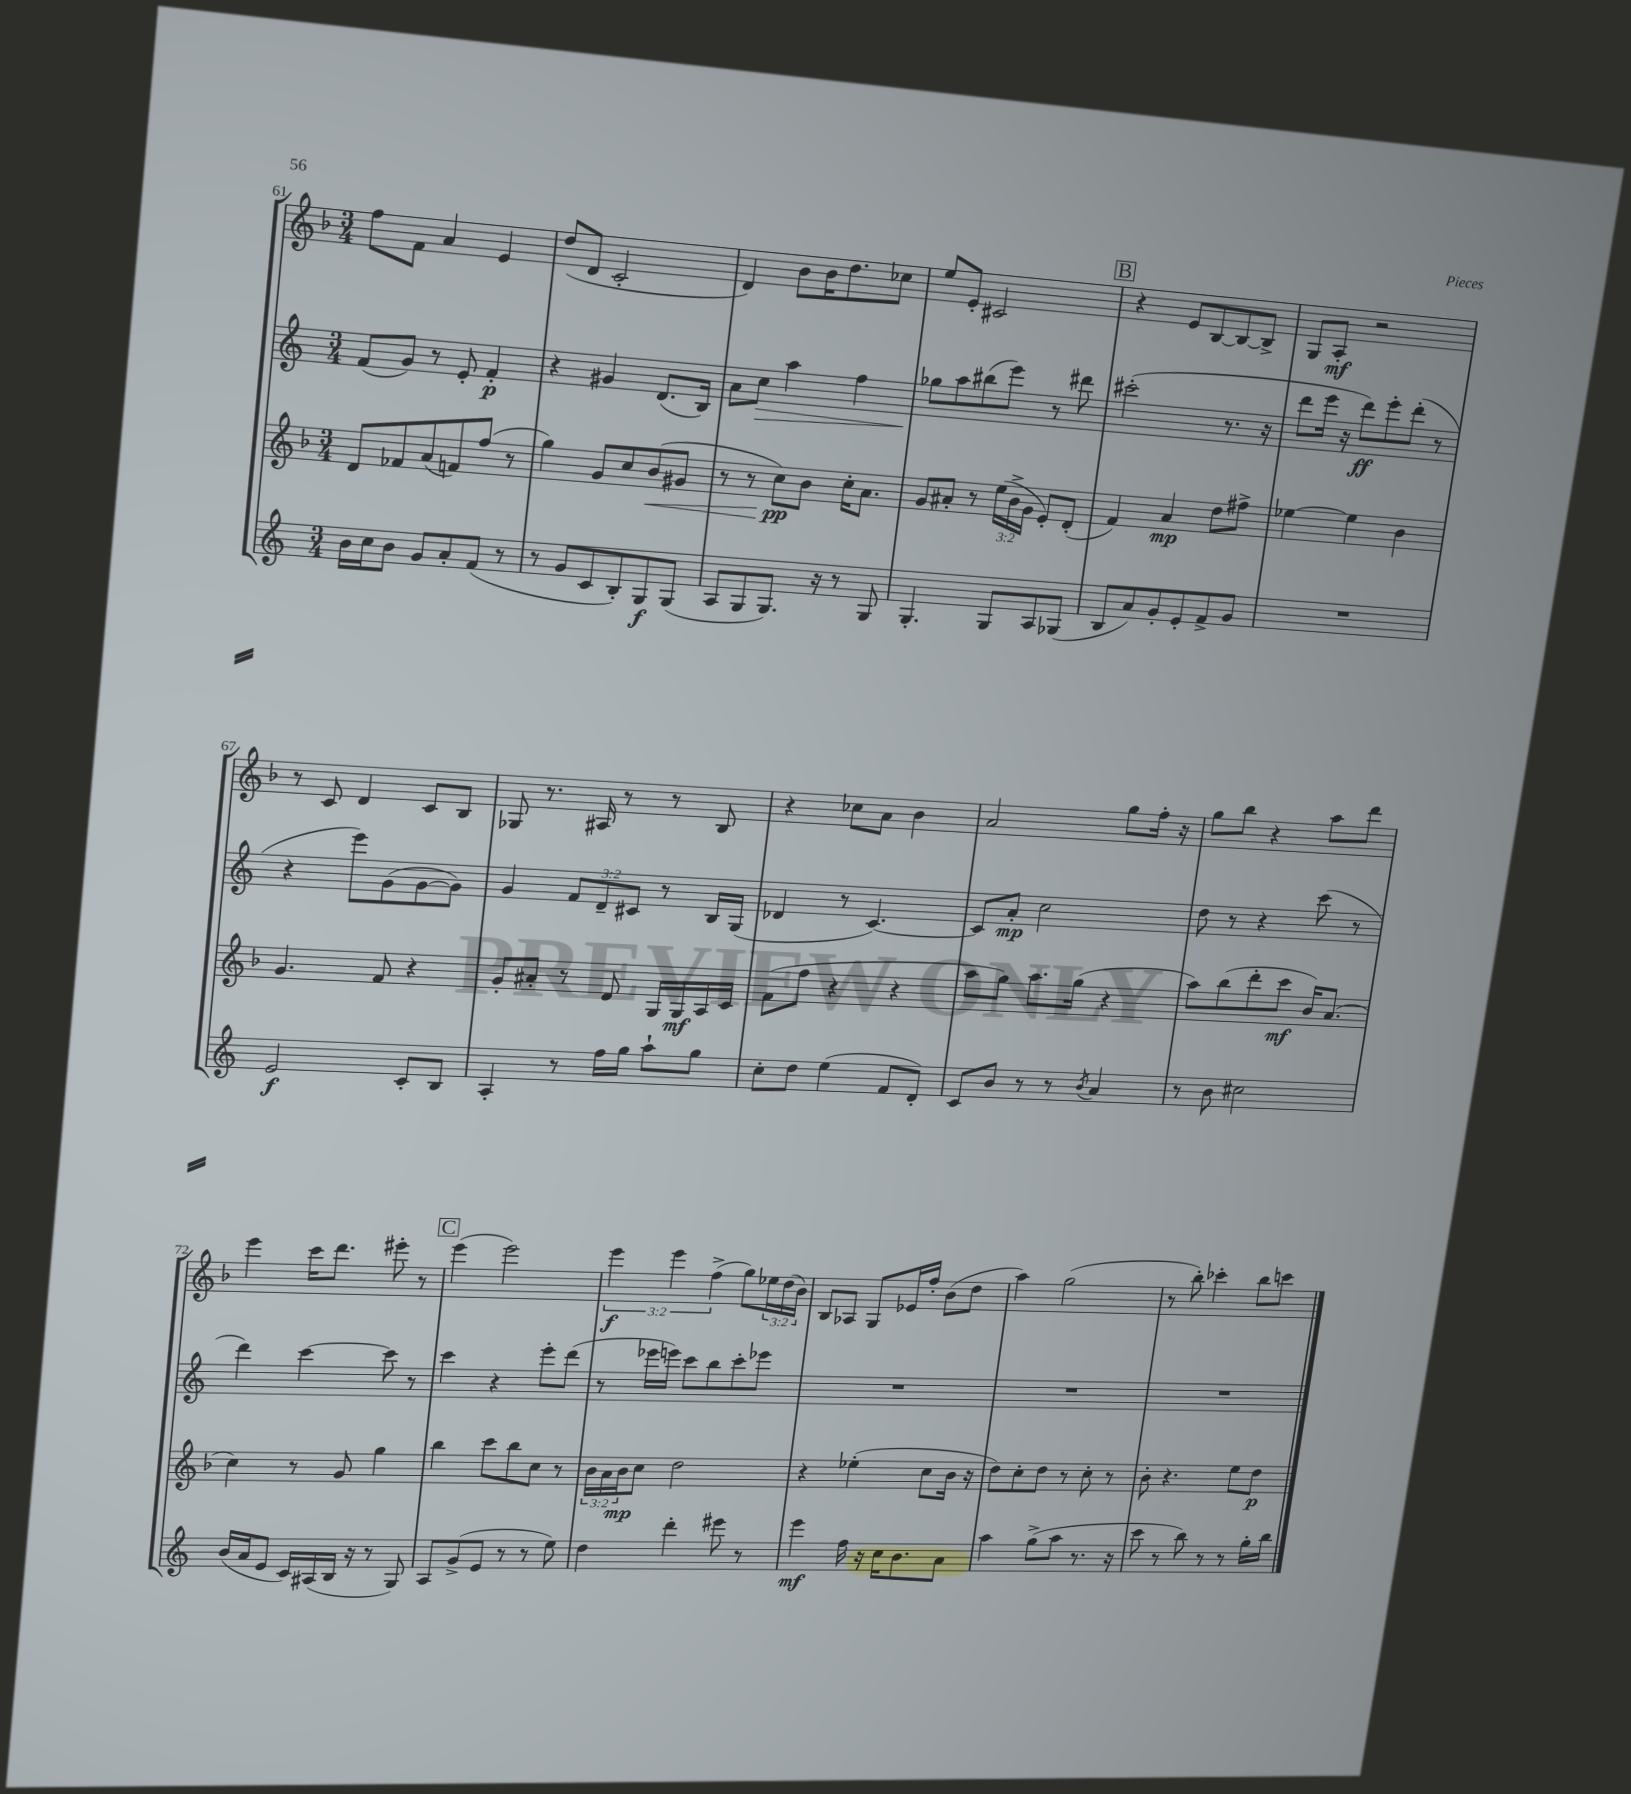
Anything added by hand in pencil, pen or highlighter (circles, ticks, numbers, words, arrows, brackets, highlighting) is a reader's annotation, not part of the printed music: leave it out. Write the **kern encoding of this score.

**kern	**kern	**kern	**kern
*staff4	*staff3	*staff2	*staff1
*clefG2	*clefG2	*clefG2	*clefG2
*k[]	*k[b-]	*k[]	*k[b-]
*M3/4	*M3/4	*M3/4	*M3/4
16b\LL	8d/L	(8f/L	8ff\L
16cc\J	.	.	.
8b\J	8f-/	8g/J)	8f\J
8g/L	(8a/	8r	4a/
8a'/	8f/)	8e'/	.
(8f/J	(8ff/J	4f'/	4e/
8r	8r	.	.
=	=	=	=
8r	4gg\)	4r	(8dd/L
8g/L	.	.	8d/J
8c/	8g/L	4g#/	2c'/
8B'/)	8cc/	.	.
8G/	(8b-/	(8.d/L	.
(8G/J	8g#/J	.	.
.	.	16B/Jk)	.
=	=	=	=
8A/L	8r	8a\L	4d/)
8G/	8r	8cc\J	.
8.G/J)	8cc\L)	4aa\	8b-\L
.	8b-\J	.	16b-\K
16r	.	.	8.dd\
8r	16cc'\LK	4ff\	.
.	8.a\J	.	.
8G/	.	.	8cc-\J
=	=	=	=
4.G'/	8g/L	8gg-\L	8ee/L
.	8a#'/J	8aa\	8e'/J
.	8r	(8bb#\	2c#/
8G/L	(24ee\LL	8eee\J)	.
.	24b-^\	.	.
.	24g\JJ	.	.
8A/	8e'/L)	8r	.
(8G-/J	(8d'/J	8ddd#\	.
=	=	=	=
8B/L	4f/)	(2ccc#'\	4r
8a/)	.	.	.
8g'/	4a/	.	8e/L
8e'/	.	.	[8B-/
8f^/	8dd\L	8.r	8B-/_
8g/J	8ff#^\J	.	8B-^/]J
.	.	16r	.
=	=	=	=
2.r	[4ee-\	8ddd\L	8G/L
.	.	16eee\Jk	8A'/J
.	.	16r	.
.	4ee-\]	8ddd\L)	2r
.	.	8eee'\	.
.	4b-\	(8ddd'\J	.
.	.	8r	.
=	=	=	=
2e/	4.g/	4r	8r
.	.	.	8c/
.	.	8eee\L)	4d/
.	8f/	(8g\	.
8c'/L	4r	[8g\	8c/L
8B/J	.	8g\]J)	8B-/J
=	=	=	=
4A'/	8g'/L	4g/	8G-/
.	8a#'/J	.	8.r
8r	8r	12f/L	.
.	.	.	16A#/
.	.	12d~/	.
16ff\LL	8d/	.	8r
.	.	12c#/J	.
16gg\JJ	.	.	.
8aa`\L	16G/LL	8r	8r
.	16G/	.	.
8gg\J	16A/	16B/LL	8B-/
.	16c/JJ	(16G/JJ	.
=	=	=	=
8cc'\L	(8f\L	4d-/	4r
8dd\J	8ff\J	.	.
(4ee\	4r	8r	8cc-\L
.	.	[4.c/)	8a\J
8f/L	4r	.	4b-\
8d'/J)	.	.	.
=	=	=	=
8c/L	8aa\L	8c/]L	2a/
8b/J	8gg\J)	8a'/J	.
8r	8.aa\L	2cc\	.
8r	.	.	.
.	(16gg\Jk	.	.
8qb/	.	.	.
4a/	4r	.	8gg\L
.	.	.	16ff'\Jk
.	.	.	16r
=	=	=	=
8r	8aa\L)	8dd\	8gg\L
8b\	(8bb-\	8r	8bb-\J
2cc#\	8ddd'\	4r	4r
.	8ccc\J	.	.
.	16b-/LK)	(8ccc\	8aa\L
.	(8.a/J	.	.
.	.	8r	8ddd\J
=	=	=	=
(16b/LL	4cc\)	4ddd\)	4eee\
16a/J	.	.	.
8e/J	.	.	.
16c/LL)	8r	[4ccc\	16ccc\LK
(16A#/	.	.	8.ddd\J
16B/JJ	8g/	.	.
16r	.	.	.
8r	4gg\	8ccc\]	8eee#'\
8G/)	.	8r	8r
=	=	=	=
8A/L	4bb-\	4ccc\	(4eee\
(8g^/	.	.	.
8e/J	8ccc\L	4r	2eee\)
8r	8bb-\	.	.
8r	8cc\J	8eee'\L	.
8ee\)	8r	(8ddd\J	.
=	=	=	=
4dd\	24b-\LL	8r	6eee\
.	24a\	.	.
.	24b-\J	.	.
.	8cc\J	16eee-\LL	.
.	.	.	6eee\
.	.	16eee\JJ)	.
4ddd'\	2dd\	8ccc\L	.
.	.	.	(6ff^\
.	.	8bb\	.
8eee#\	.	8ccc'\	8gg\L)
8r	.	8eee-\J	24ee-\L
.	.	.	(24dd\
.	.	.	24b-\JJ)
=	=	=	=
4eee\	4r	2.r	8B-/L
.	.	.	8A-/J
16ff\	(4ee-'\	.	8G/L
16r	.	.	.
16cc\LK	.	.	16e-/L
8.b\	.	.	16ff'/JJ
.	8cc\L	.	(8b-\L
8a\J	16b-\Jk	.	8dd\J
.	16r	.	.
=	=	=	=
4aa\	8dd\L)	2.r	4aa\)
.	8cc'\	.	.
(8gg^\L	8dd\J	.	(2gg\
8aa\J	8r	.	.
8.r	8cc'\	.	.
.	8r	.	.
16r	.	.	.
=	=	=	=
8ccc\	8b-'\	2.r	8r
8r	4.r	.	8bb-'\)
8bb\)	.	.	4ccc-'\
8r	.	.	.
8r	8ee\L	.	8bb-\L
16gg'\LL	8dd\J	.	8ccc\J
16bb\JJ	.	.	.
==	==	==	==
*-	*-	*-	*-
